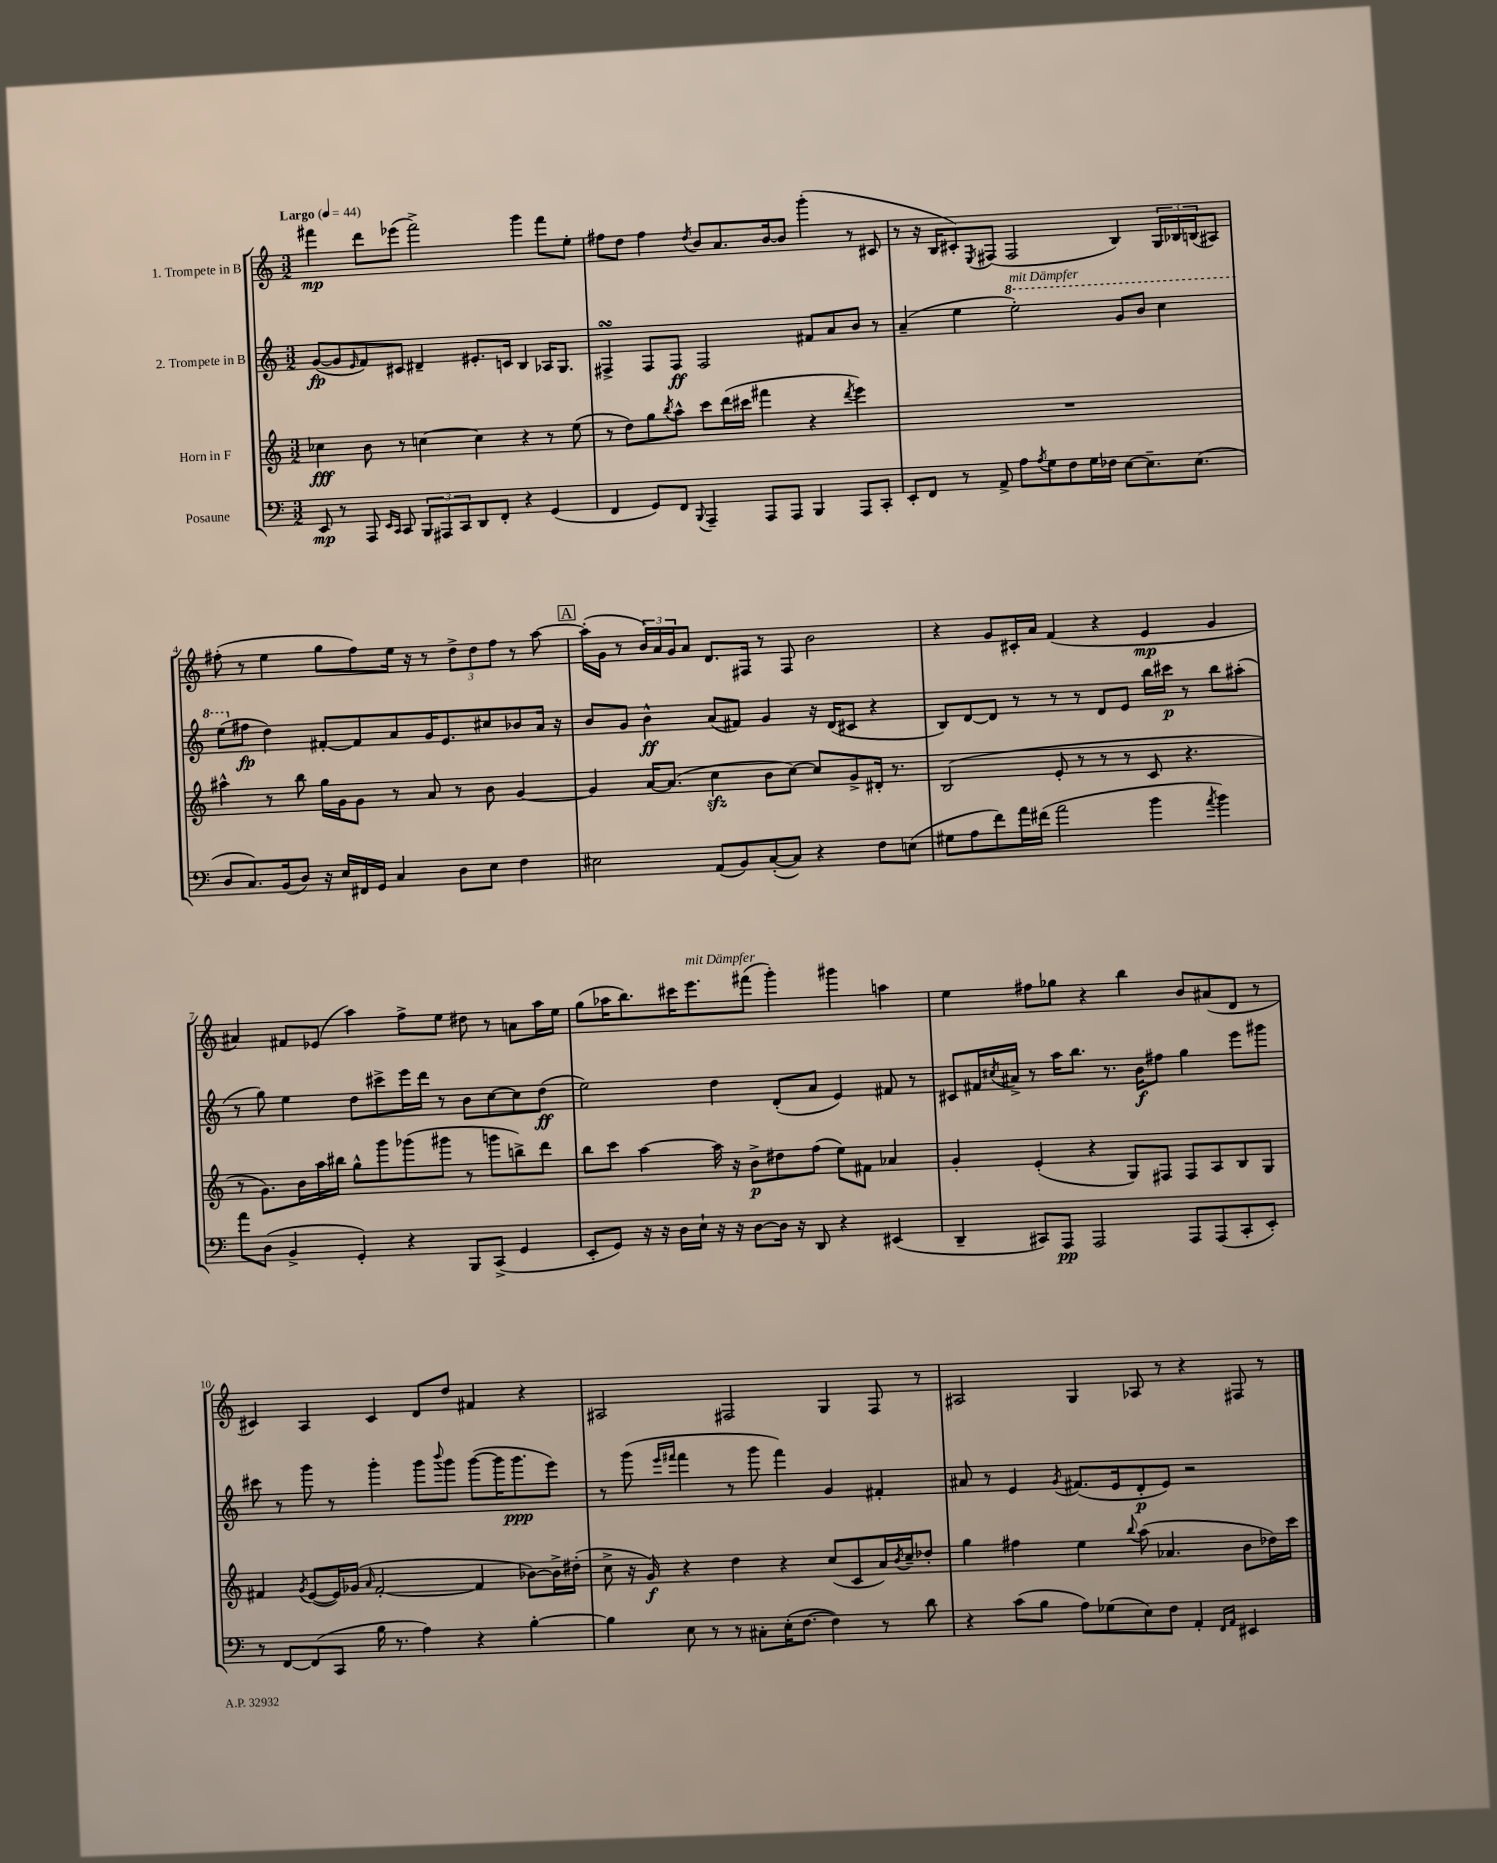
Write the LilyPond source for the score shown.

<<
\new StaffGroup <<
\new Staff = "s0" \with { instrumentName = "1. Trompete in B" } {
    \clef treble \key c \major \numericTimeSignature \time 3/2 \tempo "Largo" 4 = 44
    fis'''4\mp d'''8 ees'''8( fis'''2->) g'''4 fis'''8 e''8-. |
    fis''8 d''8 fis''4 \acciaccatura { d''8 } b'8 a'8. b'16~ b'8 g'''4-.( r8 cis'8 |
    r8 r16 b16 cis'8-.) \acciaccatura { e8 } fis8( fis2 b4) \tuplet 3/2 { g16 bes16 b16( } ais8) |
    fis''8-.( r8 e''4 g''8 fis''8) e''16 r16 r8 \tuplet 3/2 { d''8-> d''8 fis''8 } r8 a''8~ |
    \mark \markup { \box "A" } a''16-.( g'16 r8 \tuplet 3/2 { b'16) a'16 g'16 } a'8 d'8. fis16 r8 fis8 b'2 |
    r4 g'8 cis'16-. a'16 f'4( r4 e'4\mp g'4 |
    ais'4) fis'8 ees'8( a''4) f''8-> e''8 dis''8 r8 a'8 a''16 e''16 |
    g''8( aes''16 b''8.) cis'''16 e'''8.^\markup { \italic "mit Dämpfer" } fis'''8( g'''4-.) gis'''4 a''4 |
    e''4 fis''8 ges''8 r4 b''4 b'8 ais'8( d'8 r8 |
    cis'4) a4 cis'4 d'8 d''8 fis'4 r4 |
    ais2 fis2 g4 fis8 r8 |
    ais2 g4 aes8 r8 r4 fis8 r8 \bar "|." |
}
\new Staff = "s1" \with { instrumentName = "2. Trompete in B" } {
    \clef treble \key c \major \numericTimeSignature \time 3/2
    g'8~\fp( g'8 \grace { e'16 } f'8) cis'8 dis'4-- eis'8.-. c'16 b4 aes16 g8. |
    fis4->\turn fis8 fis8\ff fis2 fis'8 a'8 b'8 r8 |
    a'4--( e''4 \ottava #1 e'''2-.^\markup { \italic "mit Dämpfer" }) g''8 b''8 c'''4 |
    e'''8( \ottava #0 fis''8\fp d''4) fis'8~-. fis'8 a'8 g'16 e'8. cis''8 bes'8 a'16 r16 |
    \mark \markup { \box "A" } b'8 g'8 b'4-^\ff a'8( fis'8) g'4 r16 d'16( cis'8 r4 |
    b8) d'8~ d'8 r8 r8 r8 d'8 e'8 b''16 cis'''16\p r8 b''8 ais''8-.( |
    r8 g''8) e''4 d''8 cis'''8-> e'''16 d'''16 r8 b'8 c''8~ c''8 d''8\ff( |
    e''2) d''4 d'8-.( a'8 e'4) fis'8 r8 |
    cis'8 fis'16 \acciaccatura { cis''8 } ais'16-> r8 a''16 b''8. r8. b'16\f fis''8 g''4 e'''8 gis'''8 |
    cis'''8 r8 g'''8 r8 g'''4-. g'''8 \appoggiatura { b'''8 } g'''8 g'''8~( g'''16 g'''8.\ppp e'''8) |
    r8 g'''8( \grace { e'''16 fis'''16 } fis'''4 r8 g'''8 fis'''4) g'4 fis'4-. |
    ais'8 r8 e'4 \acciaccatura { g'8 } fis'8.( e'16 d'8-.\p e'8) r2 \bar "|." |
}
\new Staff = "s2" \with { instrumentName = "Horn in F" } {
    \clef treble \key c \major \numericTimeSignature \time 3/2
    ces''4\fff b'8 r8 c''4~ c''4 r4 r8 e''8( |
    r8 d''8) g''8 \acciaccatura { b''8 } a''8-^ c'''8 d'''16( cis'''16 fis'''4 r4 \acciaccatura { d'''8 } e'''4) |
    R1. |
    ais''4-^ r8 b''8 g''16 g'16 g'8 r8 a'8 r8 b'8 g'4~ |
    \mark \markup { \box "A" } g'4 a'16~ a'8.( c''4\sfz b'8 c''8~) c''8 g'8-> dis'16-. r8. |
    b2( e'8-. r8 r8 r8 c'8 r4. |
    r8 g'8.) b'16 a''16 bis''16 g''8-^ g'''8 ges'''8( gis'''8 r8 g'''8 b''8->) d'''8 |
    b''8 c'''8 a''4~ a''16 r16 b'8->\p dis''8 f''8( e''8) fis'8 aes'4 |
    g'4-. e'4-.( r4 g8) fis8 fis8 a8 b8 g8 |
    fis'4 \acciaccatura { g'8 } e'8~( e'16) ges'16( \grace { a'16 } fis'2~-. fis'4 bes'8~) bes'16-> dis''16-.( |
    c''8-> r16 g'16\f) r4 d''4 r4 c''8( c'8 a'16) \acciaccatura { b'8 } c''16-- des''8-. |
    g''4 fis''4 e''4 \appoggiatura { b''8 } a''8( aes'4. b'8 des''16) c'''16 \bar "|." |
}
\new Staff = "s3" \with { instrumentName = "Posaune" } {
    \clef bass \key c \major \numericTimeSignature \time 3/2
    e,8\mp r8 a,,8 \grace { e,16 c,16 } c,8 \tuplet 3/2 { b,,8 ais,,8 c,8 } d,8 f,8-. r4 g,4( |
    f,4 g,8) f,8 \appoggiatura { b,,8 } a,,4-- a,,8 a,,8 b,,4 a,,8 c,8-. |
    e,8-. f,8 r8 a,8-> a8 \acciaccatura { a8 } g8 f8 g16 fes16 e8~ e8.-- e8.( |
    d8 c8.) b,16( d8) r16 e16 fis,16 g,16 c4 d8 e8 f4 |
    \mark \markup { \box "A" } eis2 a,8( b,8) c8~-.( c8) r4 f8 e8( |
    gis8 a8 f'8) a'16 fis'16( a'2 b'4 \acciaccatura { a'8 } b'4) |
    a'8 d8( b,4-> g,4-.) r4 b,,8 c,8->( g,4 |
    e,8-. g,8) r16 r16 d16 e16-! r16 r16 d8~ d16 r16 d,8 r4 eis,4( |
    d,4-- cis,8) a,,8\pp a,,2 a,,8 a,,8( cis,8-. e,8-.) |
    r8 f,8~ f,8( c,8 b16 r8. a4) r4 b4~-. |
    b4 e8 r8 r8 cis8-. e16-.( f8.~ f4) r8 d'8 |
    r4 c'8( b8 a8) ges8( e8) f8 a,4-. \grace { f,16 a,16 } eis,4 \bar "|." |
}
>>
>>
